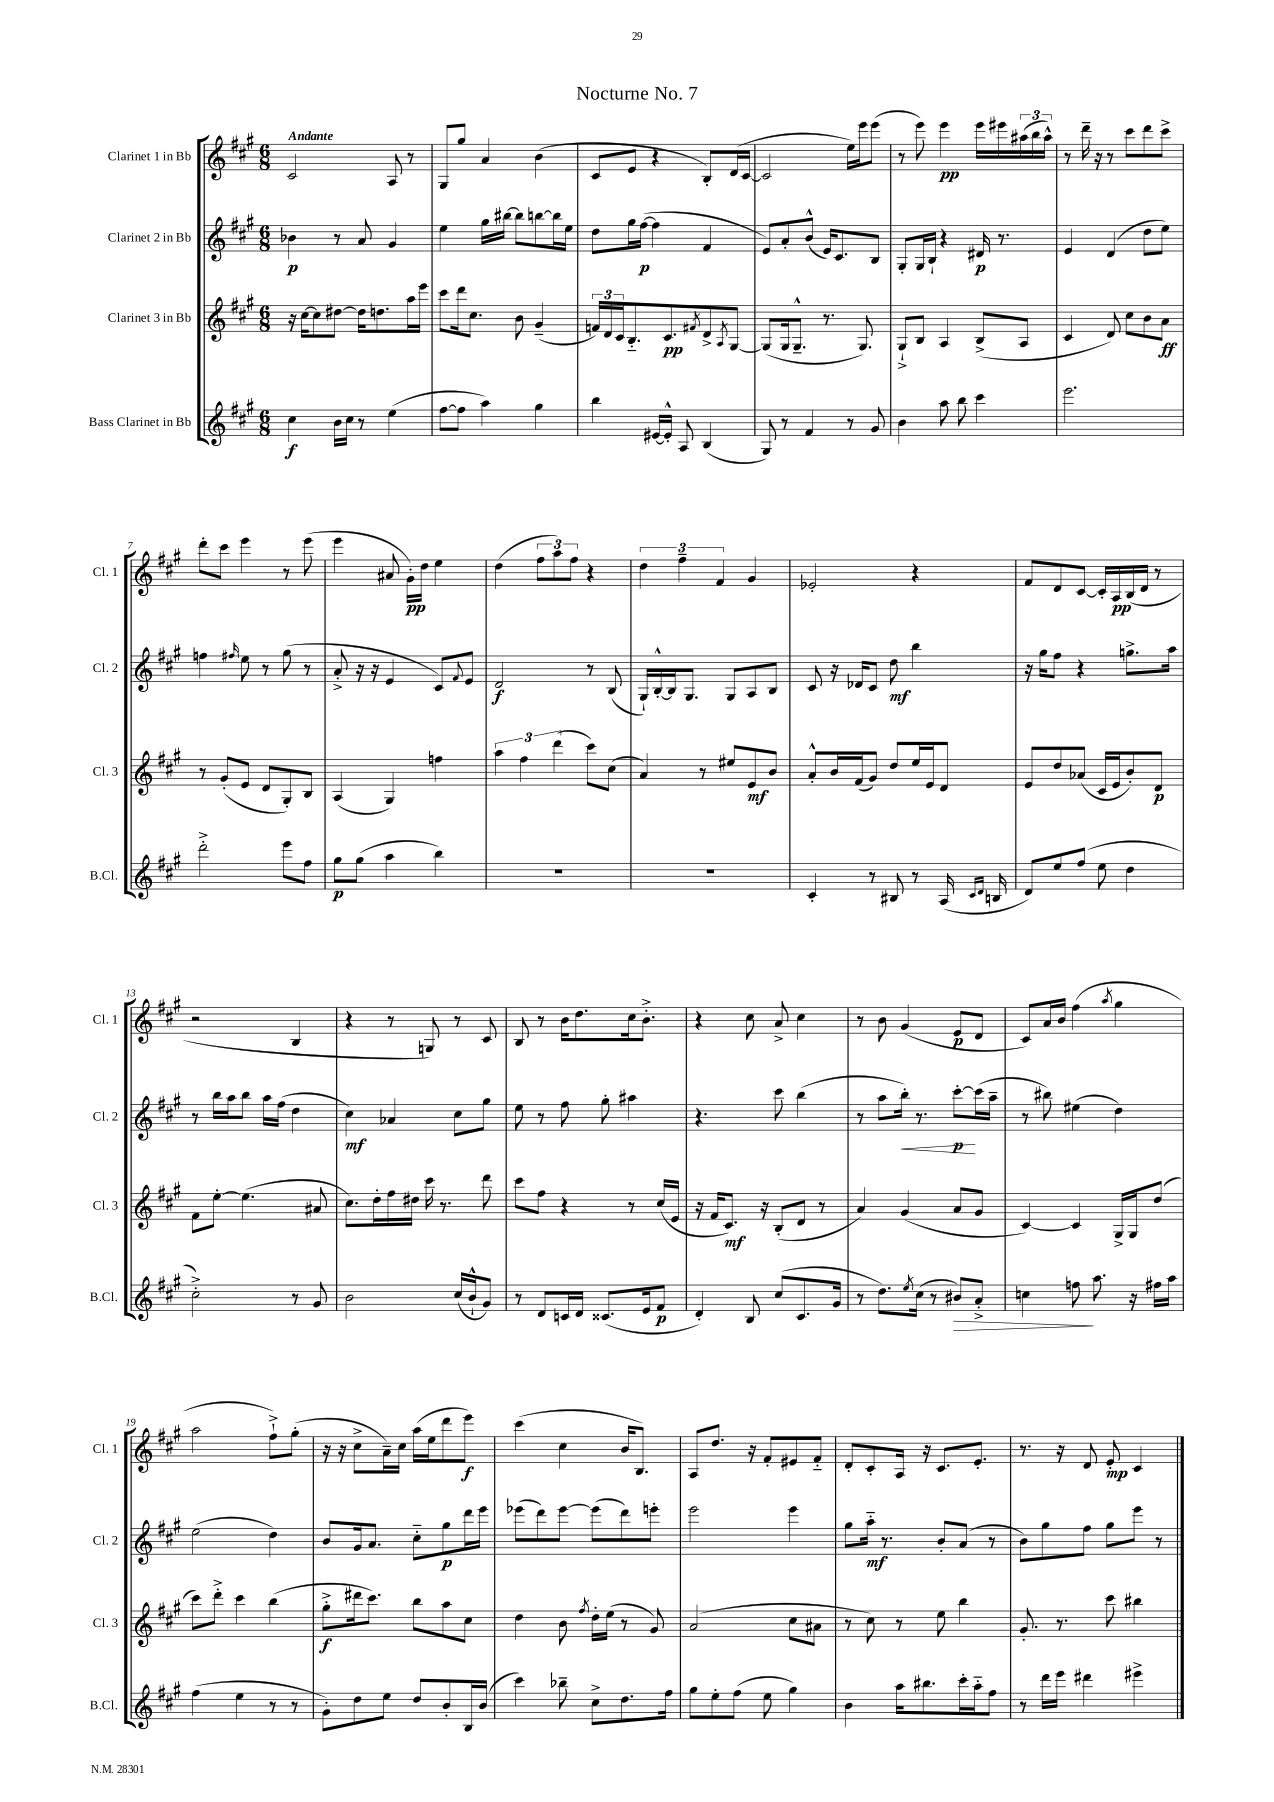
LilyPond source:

\header { title = "Nocturne No. 7" }
<<
\new StaffGroup <<
\new Staff = "s0" \with { instrumentName = "Clarinet 1 in Bb" shortInstrumentName = "Cl. 1" } {
    \clef treble \key a \major \numericTimeSignature \time 6/8 \tempo "Andante"
    cis'2 a8 r8 |
    gis8 gis''8 a'4 b'4( |
    cis'8 e'8 r4 b8-.) d'16( cis'16~ |
    cis'2 e''16) e'''16 e'''8( |
    r8 e'''8) e'''4\pp e'''16 eis'''16 \tuplet 3/2 { ais''16( b''16 ais''16-^) } |
    r8 d'''16-- r16 r8 cis'''8 d'''8 cis'''8-> |
    d'''8-. cis'''8 e'''4 r8 e'''8( |
    e'''4 ais'8 gis'16-.\pp) d''16 e''4 |
    d''4( \tuplet 3/2 { fis''8 a''8) fis''8 } r4 |
    \tuplet 3/2 { d''4 fis''4-- fis'4 } gis'4 |
    ees'2-. r4 |
    fis'8 d'8 cis'8~ cis'16-. a16\pp b16( d'16 r8 |
    r2 b4 |
    r4 r8 g8) r8 cis'8 |
    b8 r8 b'16 d''8. cis''16 b'8.-.-> |
    r4 cis''8 a'8-> cis''4 |
    r8 b'8 gis'4( e'8\p d'8 |
    cis'8) a'16 b'16 fis''4( \acciaccatura { a''8 } gis''4 |
    a''2 fis''8-!->) gis''8-.( |
    r16 r16 cis''8-> a'16--) cis''16 a''16( e''16 d'''8 e'''8\f) |
    cis'''4( cis''4 b'16 b8.) |
    a8 d''8. r16 fis'8-. eis'8 fis'8-_ |
    d'8-. cis'8-. a16 r16 cis'8. e'8.-. |
    r8. r16 d'8 e'8-.\mp cis'4 \bar "|." |
}
\new Staff = "s1" \with { instrumentName = "Clarinet 2 in Bb" shortInstrumentName = "Cl. 2" } {
    \clef treble \key a \major \numericTimeSignature \time 6/8
    bes'4\p r8 a'8 gis'4 |
    e''4 gis''16 bis''16~ bis''8 b''8~ b''16 e''16 |
    d''8 gis''16 fis''16~\p( fis''4 fis'4 |
    e'8) a'8-. b'8-^( e'16) cis'8. b8 |
    gis8-. gis16 b16-! r4 dis'16\p r8. |
    e'4 d'4( d''8 e''8) |
    f''4 \grace { fis''16 } e''8 r8 gis''8( r8 |
    a'8-.-> r16 r16 e'4 cis'8) \appoggiatura { fis'8 } e'8 |
    d'2\f r8 b8( |
    gis16-!) b16~-.-^ b16 gis8. gis8 a8 b8 |
    cis'8 r16 des'16 cis'8 d''8\mf b''4 |
    r16 gis''16 fis''8 r4 g''8.-> a''16 |
    r8 b''16 a''16 b''8 a''16 fis''16( d''4 |
    cis''4\mf) aes'4 cis''8 gis''8 |
    e''8 r8 fis''8 gis''8-. ais''4 |
    r4. cis'''8 b''4( |
    r8 a''8 b''16-.\<) r8. cis'''8~-.\p\! cis'''16( a''16-- |
    r8 bis''8) eis''4( d''4) |
    e''2( d''4) |
    b'8 gis'16 a'8. cis''8-_ gis''8\p d'''16 e'''16 |
    ees'''8( d'''8) ees'''8~ ees'''8( d'''8) e'''8-. |
    e'''2 e'''4 |
    gis''8 a''16-_\mf r8. b'8-. a'8( r8 |
    b'8) gis''8 fis''8 gis''8 e'''8 r8 \bar "|." |
}
\new Staff = "s2" \with { instrumentName = "Clarinet 3 in Bb" shortInstrumentName = "Cl. 3" } {
    \clef treble \key a \major \numericTimeSignature \time 6/8
    r16 cis''16~ cis''8 dis''8~ dis''16 d''8. a''16 e'''16 |
    cis'''8 d'''16 cis''8. b'8 gis'4--( |
    \tuplet 3/2 { f'16) d'16 cis'16 } b8.-_ cis'8.\pp \acciaccatura { fis'8 } d'8-> \acciaccatura { a8 } gis8~ |
    gis8( gis16 gis8.---^ r8. gis8.) |
    gis8-!-> b8 a4 b8->( a8 |
    cis'4 d'8) cis''8 b'8 a'8\ff |
    r8 gis'8-.( e'8 d'8 gis8-.) b8 |
    a4( gis4) f''4 |
    \tuplet 3/2 { a''4 fis''4 d'''4( } cis'''8) cis''8( |
    a'4) r8 eis''8 e'8\mf b'8 |
    a'8-.-^ b'16 fis'16( gis'8) d''8 e''16 e'16 d'8 |
    e'8 d''8 aes'8( cis'16 e'16 b'8-.) d'8\p |
    fis'8 e''8~-. e''4.( ais'8 |
    cis''8.) d''16-. fis''16 dis''16 cis'''16 r8. d'''8 |
    cis'''8 fis''8 r4 r8 cis''16( e'16 |
    r16 fis'16 cis'8.\mf) r16 b8-.( d'8 r8 |
    a'4) gis'4( a'8 gis'8 |
    cis'4~) cis'4 gis16-> gis16 d''8( |
    cis'''8) d'''8-.-> cis'''4 b''4( |
    gis''8-.->\f dis'''16 cis'''8.) b''8 a''8 cis''8 |
    d''4 b'8 \acciaccatura { fis''8 } d''16-. e''16( r8 gis'8) |
    a'2( cis''8 ais'8 |
    r8 cis''8) r8 e''8 b''4 |
    gis'8.-. r8. cis'''8 bis''4 \bar "|." |
}
\new Staff = "s3" \with { instrumentName = "Bass Clarinet in Bb" shortInstrumentName = "B.Cl." } {
    \clef treble \key a \major \numericTimeSignature \time 6/8
    cis''4\f b'16 cis''16 r8 e''4( |
    fis''8~ fis''8 a''4) gis''4 |
    b''4 eis'16~ eis'16-.-^ a8 b4( |
    gis8) r8 fis'4 r8 gis'8 |
    b'4 a''8 b''8 cis'''4 |
    e'''2. |
    d'''2-.-> e'''8 fis''8 |
    gis''8\p gis''8( a''4 b''4) |
    R2. |
    R2. |
    cis'4-. r8 bis8 r8 a16( \grace { cis'16 d'16 } b16 |
    d'8) e''8 fis''8( e''8 d''4 |
    cis''2-.->) r8 gis'8 |
    b'2 cis''16( b'16-!-^ gis'8) |
    r8 d'8 c'16 d'16 cisis'8.( e'16 fis'8\p |
    d'4-.) b8 cis''8( cis'8. gis'16 |
    r8 d''8.) \acciaccatura { e''8 } cis''16( r8 bis'8\>) a'8-.-> |
    c''4 f''8\! a''8. r16 fis''16 a''16 |
    fis''4( e''4 r8 r8 |
    gis'8-.) d''8 e''8 d''8 b'8-. b16 b'16( |
    cis'''4) bes''8-- cis''8-> d''8. fis''16 |
    gis''8 e''8-. fis''8( e''8 gis''4) |
    b'4 a''16 bis''8. cis'''16-. a''16-_ fis''8 |
    r8 d'''16 e'''16 dis'''4 eis'''4-> \bar "|." |
}
>>
>>
